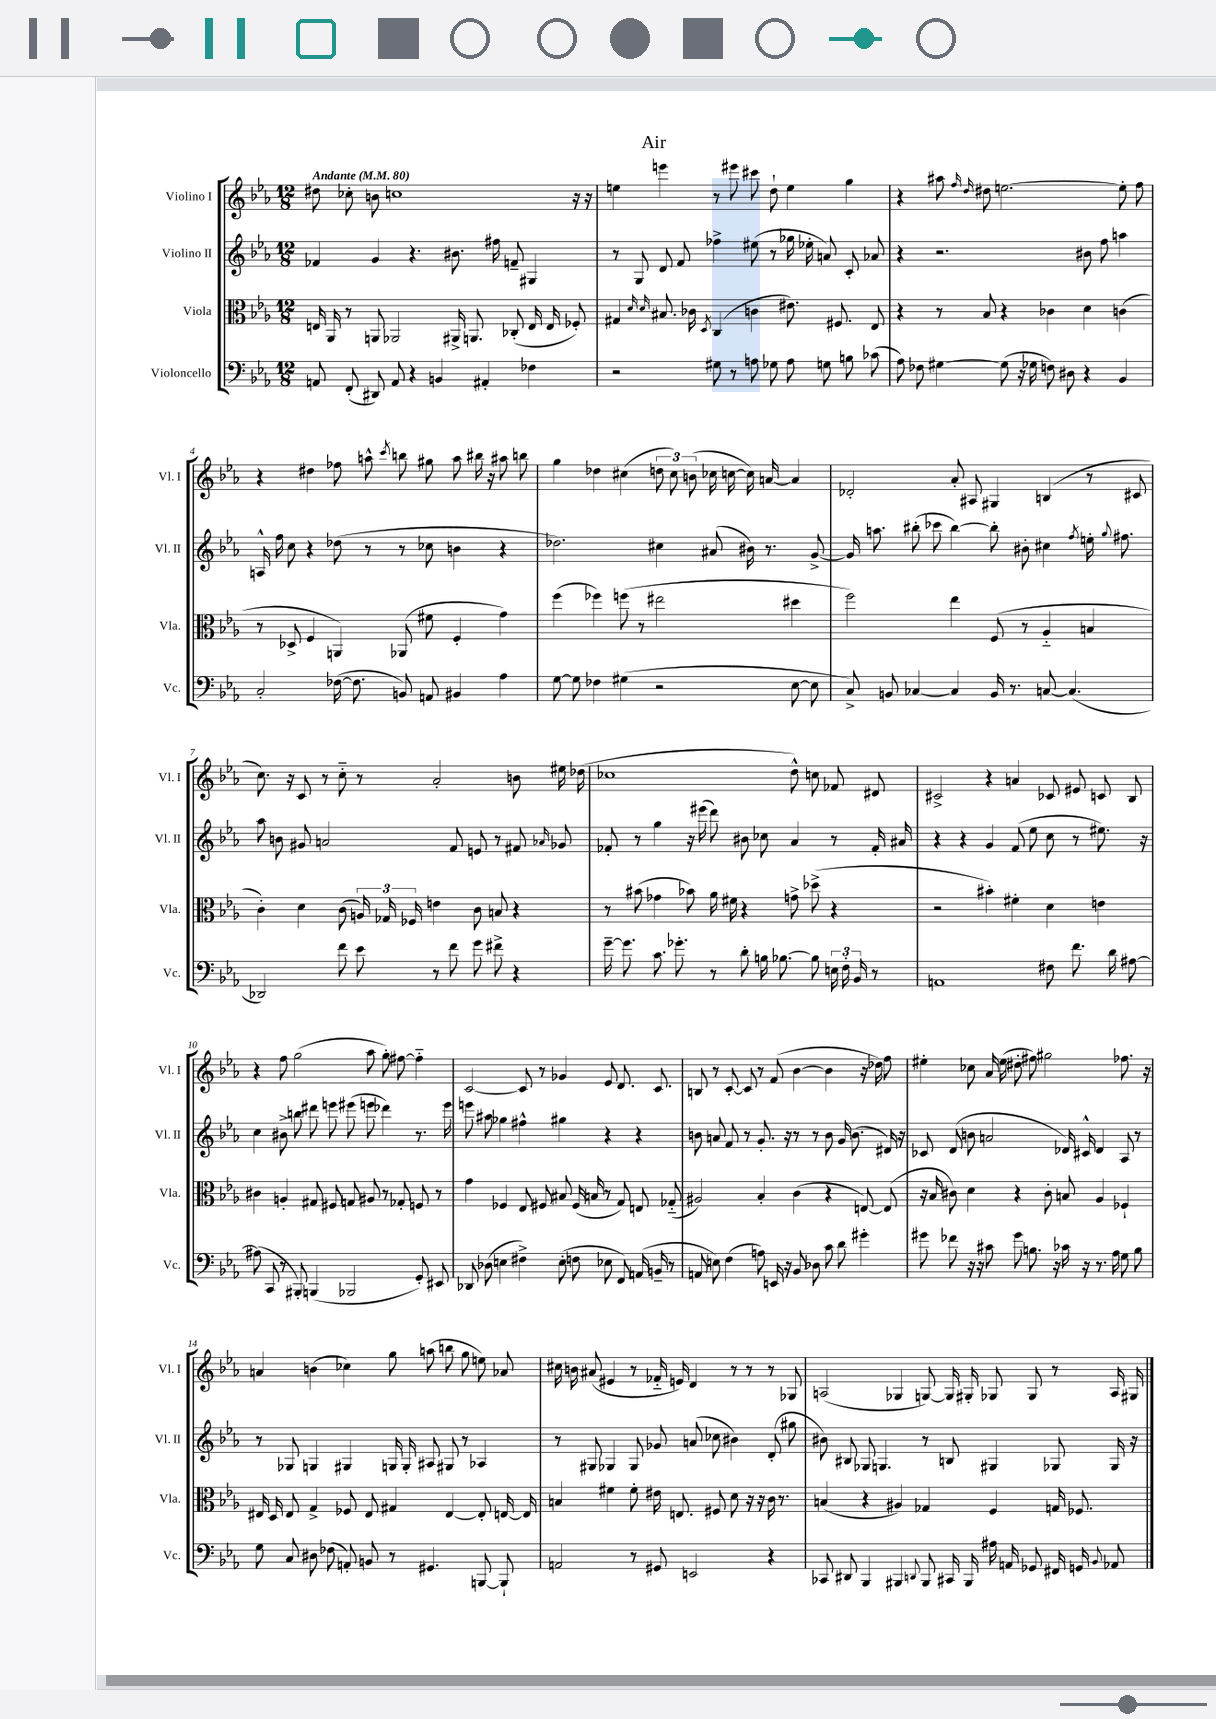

**kern	**kern	**kern	**kern
*part4	*part3	*part2	*part1
*staff4	*staff3	*staff2	*staff1
*I"Violoncello	*I"Viola	*I"Violino II	*I"Violino I
*I'Vc.	*I'Vla.	*I'Vl. II	*I'Vl. I
*clefF4	*clefC3	*clefG2	*clefG2
*k[b-e-a-]	*k[b-e-a-]	*k[b-e-a-]	*k[b-e-a-]
*M12/8	*M12/8	*M12/8	*M12/8
*MM80	*MM80	*MM80	*MM80
=1	=1	=1	=1
!	!	!	!LO:TX:a:B:t=Andante
8AAn/	16En/	4f-X/	8dd#X\
.	16AA-/	.	.
(8FF'/	8r	.	8cc-X'\
8DD#X/)	8AAn/	4g/	8bn\
8AA/	2AA-X/	.	1ccn
4r	.	4.r	.
4BBn/	.	.	.
.	16AA#X^/	8.b#X\	.
.	8.AAn/	.	.
4AA#X'/	.	.	.
.	.	16ff#X\	.
.	(8C-X'/	8fn~/	.
4F-X\	16E/	4G#X/	.
.	16E/	.	.
.	8F-X'/)	.	16r
.	.	.	16r
=2	=2	=2	=2
2r	4G#X/	8r	4een\
.	.	8G/	.
.	16qqd/	.	.
.	16qqd/	.	.
.	8.B#X/	8d/	4eeen\
.	.	8f/	.
.	16c-X\	.	.
.	8qD/	.	.
8G#X\	(4C/	4ff-X^\	8r
8r	.	.	8eee#X\
8An\	4cn\	(8ee#X\	8ccc#X\
8G-X\	.	8r	8dd`\
8A\	8.e#X\)	16gg-X\	4ee\
.	.	16ee-X'\	.
8Gn\	.	8an/)	.
.	8.F#X/	.	.
8Bn\	.	8c'/	4gg\
(8c-X\	8E-/	8a-X/	.
=3	=3	=3	=3
8A-\)	4r	4r	4r
8F-X\	.	.	.
[4G#X\	8r	2.r	8aa#X\
.	.	.	16qqff/
.	.	.	16qqdd/
.	8B-/	.	8dd#X\
(8G#\]	4r	.	[2.een\
16r	.	.	.
16G-X\	.	.	.
8Fn\)	4c-X\	.	.
8D#X\	.	.	.
4r	4d\	8b#X\	.
.	.	8ff\	.
4BB-/	(4cn\	4aan\	8ee'\]
.	.	.	8ff\
!!LO:LB:g=z
=4	=4	=4	=4
2C'/	8r	16An^^/	4r
.	.	16ff\	.
.	8D-X^/	8cc\	.
.	4F/	4r	4dd#X\
([16F-X\	4AAn/)	(8dd-X\	8ff-X\
8.F-\]	.	.	.
.	.	8r	8aan^^\
.	.	.	8qccc/
8BBn/)	(8AA-X/	8r	8bbn\
8AAn/	8f#X\	8cc-X\	8gg#X\
4BB#X/	4F'/	4bn\	8aa\
.	.	.	16bb#X\
.	.	.	16r
4A-\	4g\)	4r	8aa#X\
.	.	.	8bbn\
=5	=5	=5	=5
[8G\	(4ff\	2.dd-X\)	4gg\
8G\]	.	.	.
4F-X\	4ff-X\)	.	4dd-X\
(4G#X\	(8ffn\	.	(4cc#X\
.	8r	.	.
2r	2ee#X\	4cc#X\	12ddn\
.	.	.	12cc#\)
.	.	.	(12bn\
.	.	(8a#X/	16cc-X\
.	.	.	[16ccn\
.	.	16b#X\)	16cc\])
.	.	8.r	[16an/
[8E-\	4dd#X\	.	4a/]
8E-\]	.	[8g^/	.
=6	=6	=6	=6
8C^/)	2ff\)	16g/]	2d-X'/
.	.	8.aan\	.
8BBn/	.	.	.
[4C-X/	.	(8bb#X'\	.
.	.	8ccc-X\	.
4C-/]	4ee-\	[4bb#\)	8a-'/
.	.	.	8A#X/
16BB/	(8F/	8bb#'\]	4G#X/
8.r	.	.	.
.	8r	8b#X'\	.
[8Cn/	4A-/	4cc#X\	(4Bn/
(4.C/]	.	.	.
.	.	8qff/	.
.	4Bn/	16een'\	8r
.	.	8qqgg/	.
.	.	8.ff#X\	.
.	.	.	8c#X/
!!LO:LB:g=z
=7	=7	=7	=7
2DD-X/)	4c'\)	8aa-\	8.cc\)
.	.	8bn\	.
.	.	.	16r
.	4d\	8g#X/	8c/
.	.	2an/	8r
8f\	(8c\	.	8cc\
8e-\	24An/)	.	8r
.	24G-X/	.	.
.	24F-X/	.	.
8r	4en\	.	2a-'/
8f\	.	8f/	.
8g\	8c\	8en/	.
8f#X^\	8Bn/	8r	.
4r	4r	8f#X/	8bn\
.	.	16qqa-X/	.
.	.	8g-X/	16ee#X\
.	.	.	(16dd-X\
=8	=8	=8	=8
[16g~\	8r	8f-X'/	1cc-X
8.g\]	.	.	.
.	(8b#X\	8r	.
8.c\	4g-X\	4gg\	.
8.g-X'\	.	.	.
.	8b-X\)	16r	.
.	.	(16eee#X\	.
8r	16a-\	8ddd\)	.
.	16f#X\	.	.
8d'\	4r	8b#X\	.
16Bn\	.	8cc-X\	.
[8.B-X\	.	.	.
.	8gn^\	4a-/	8dd^^\)
8B-\]	(8dd-X^\	.	8ccn\
24En\	4r	8r	8f-X/
24F'\	.	.	.
24BB-/	.	.	.
8r	.	16f-'/	8d#X/
.	.	16a#X/	.
=9	=9	=9	=9
1AAn	2r	4r	2c#X^/
.	.	4r	.
.	4b#X'\)	4g/	4r
.	4f#X'\	(8f/	4an/
.	.	8ee-\	.
8F#X\	4d\	8cc\	8c-X/
8.f\	.	8r	8e#X/
.	4en\	8.ee#X\)	8cn/
16d\	.	.	.
[8A#X\	.	.	8B-/
.	.	16r	.
!!LO:LB:g=z
=10	=10	=10	=10
(8A#X\]	4c#X\	4cc\	4r
8CC/	.	.	.
8r	4An'/	8b#X^\	8ff\
8BBB#X'/)	.	8bbn\	(2gg\
(4BBBn/	8G#X/	8ddd#X\	.
.	8F#X/	8eeen\	.
2BBB-X/	8Gn/	(8eee#X\	.
.	8A#X/	8eeen\	8aa-\
.	8r	4ddd-X\)	8gg'\)
.	8G-X'/	.	[8ff#X\
8GG'/)	8Fn/	8.r	4ff#\]
8EE#X/	8r	.	.
.	.	16eee\	.
=11	=11	=11	=11
8DD-X/	4g\	8eeen\	[2c/
(8D-X\	.	8aa#X\	.
4En\	4F-X/	4gg-X\	.
4F#X^\)	8E-/	4ff#X^^\	8c/]
.	8F#X/	.	8r
(8E'\	8B#X/	4gg#X\	4g-X/
8Fn\	(16F#/	.	.
.	16Bn/	.	.
8E-X\	8r	4r	8e-/
8FF/)	8G/)	.	8.d/
(16AAn/	8En/	4r	.
16BBn~/	.	.	8.c/
8r	(8G-X/	.	.
=12	=12	=12	=12
8AAn/	2A#X/)	8bn\	8Bn/
8En\)	.	8an/	8r
(4F\	.	8f/	[8c'/
.	.	8r	8c/]
8An\)	4B-'/	8.g'/	8r
16EEn/	.	.	(8f/
16r	.	16r	.
8BB-/	(4c\	8r	[4b-\
8D-X\	.	8r	.
8c\	4r	8b\	4b-\]
8d\	.	16g/	.
.	.	(8.b\	.
4g#X'\	[8En/)	.	16r
.	.	.	16dd-X\)
.	(8E/]	16d#X/)	8ff\
.	.	16r	.
=13	=13	=13	=13
8g#X\	16r	8c-X/	4ee#X'\
.	16B-/	.	.
8f-X\	8c#X\)	(8d/	.
16r	4d\	8bn\	8cc-X\
16r	.	.	.
8c#X\	.	2an/	16a-/
.	.	.	(16ee#\
8g#\	4r	.	8dd#X'\
8.Bn\	.	.	8ff#X\)
.	8c#'\	.	2gg#X\
16r	.	.	.
16c-X\	8Bn/	16d-X/)	.
16r	.	16c#X^^/	.
8.r	4A-/	4d-/	.
16A-\	.	.	.
8G\	4F-X`/	8A-/	8.ff-X\
8B\	.	8r	.
.	.	.	16r
!!LO:LB:g=z
=14	=14	=14	=14
8G\	16E#X/	8r	4an/
.	16D/	.	.
8C/	8E#/	8G-X/	.
8D#X\	4G^/	4Gn/	(4bn\
(8F-X\	.	.	.
8AAn'/)	8F-X/	4G#X/	4cc-X\)
8BBn/	8E#/	.	.
8r	4G#X/	16Gn/	8gg\
.	.	16G'/	.
4.GG#X/	.	8A#X/	(8aan\
.	[4E#/	8G#X/	8bbn\
.	.	8r	8gg\
[8BBBn/	8E#'/]	4A-X/	8een\)
8BBB`/]	[16En/	.	8a-X/
.	16E/]	.	.
=15	=15	=15	=15
2AAn/	4Bn/	8r	16cc#X\
.	.	.	16bn\
.	.	8G#X/	(8a#X/
.	4f#X\	4G-X/	4e#X/
8r	8f#'\	8G-/	8r
8GG#X/	16e#X\	8g-X/	16f-X/
.	8.En/	.	16en/)
2EEn/	.	(8an/	4d/
.	8F#X/	8cc-X\	.
.	8d\	4b#X\)	8r
.	16r	.	8r
.	16r	.	.
4r	16c\	(8d'/	8r
.	8.r	.	.
.	.	8gg#X\	8G-X/
=16	=16	=16	=16
8CC-X/	(4Bn/	8b#X\)	(2An/
8DD#X/	.	8B#X/	.
4BBB-/	4r	8G-X/	.
.	.	4.Gn/	.
4BBB#X/	4A#X/)	.	4G-X/
8qqDDn/	.	.	.
8BBB#/	4G-X/	8r	[8Gn/)
16CC#X/	.	8Bn/	16G/]
16BBB#/	.	.	16G#X'/
16A#X\	4F/	4G#X/	8G-X/
16AAn/	.	.	.
8GG-X/	.	.	8G-/
16FF#X/	16Gn/	8G-X/	8r
16GGn/	8.F-X/	.	.
8qqBB-/	.	.	.
8AA-X/	.	16G-/	16A/
.	.	16r	16G#X/
==	==	==	==
*-	*-	*-	*-
